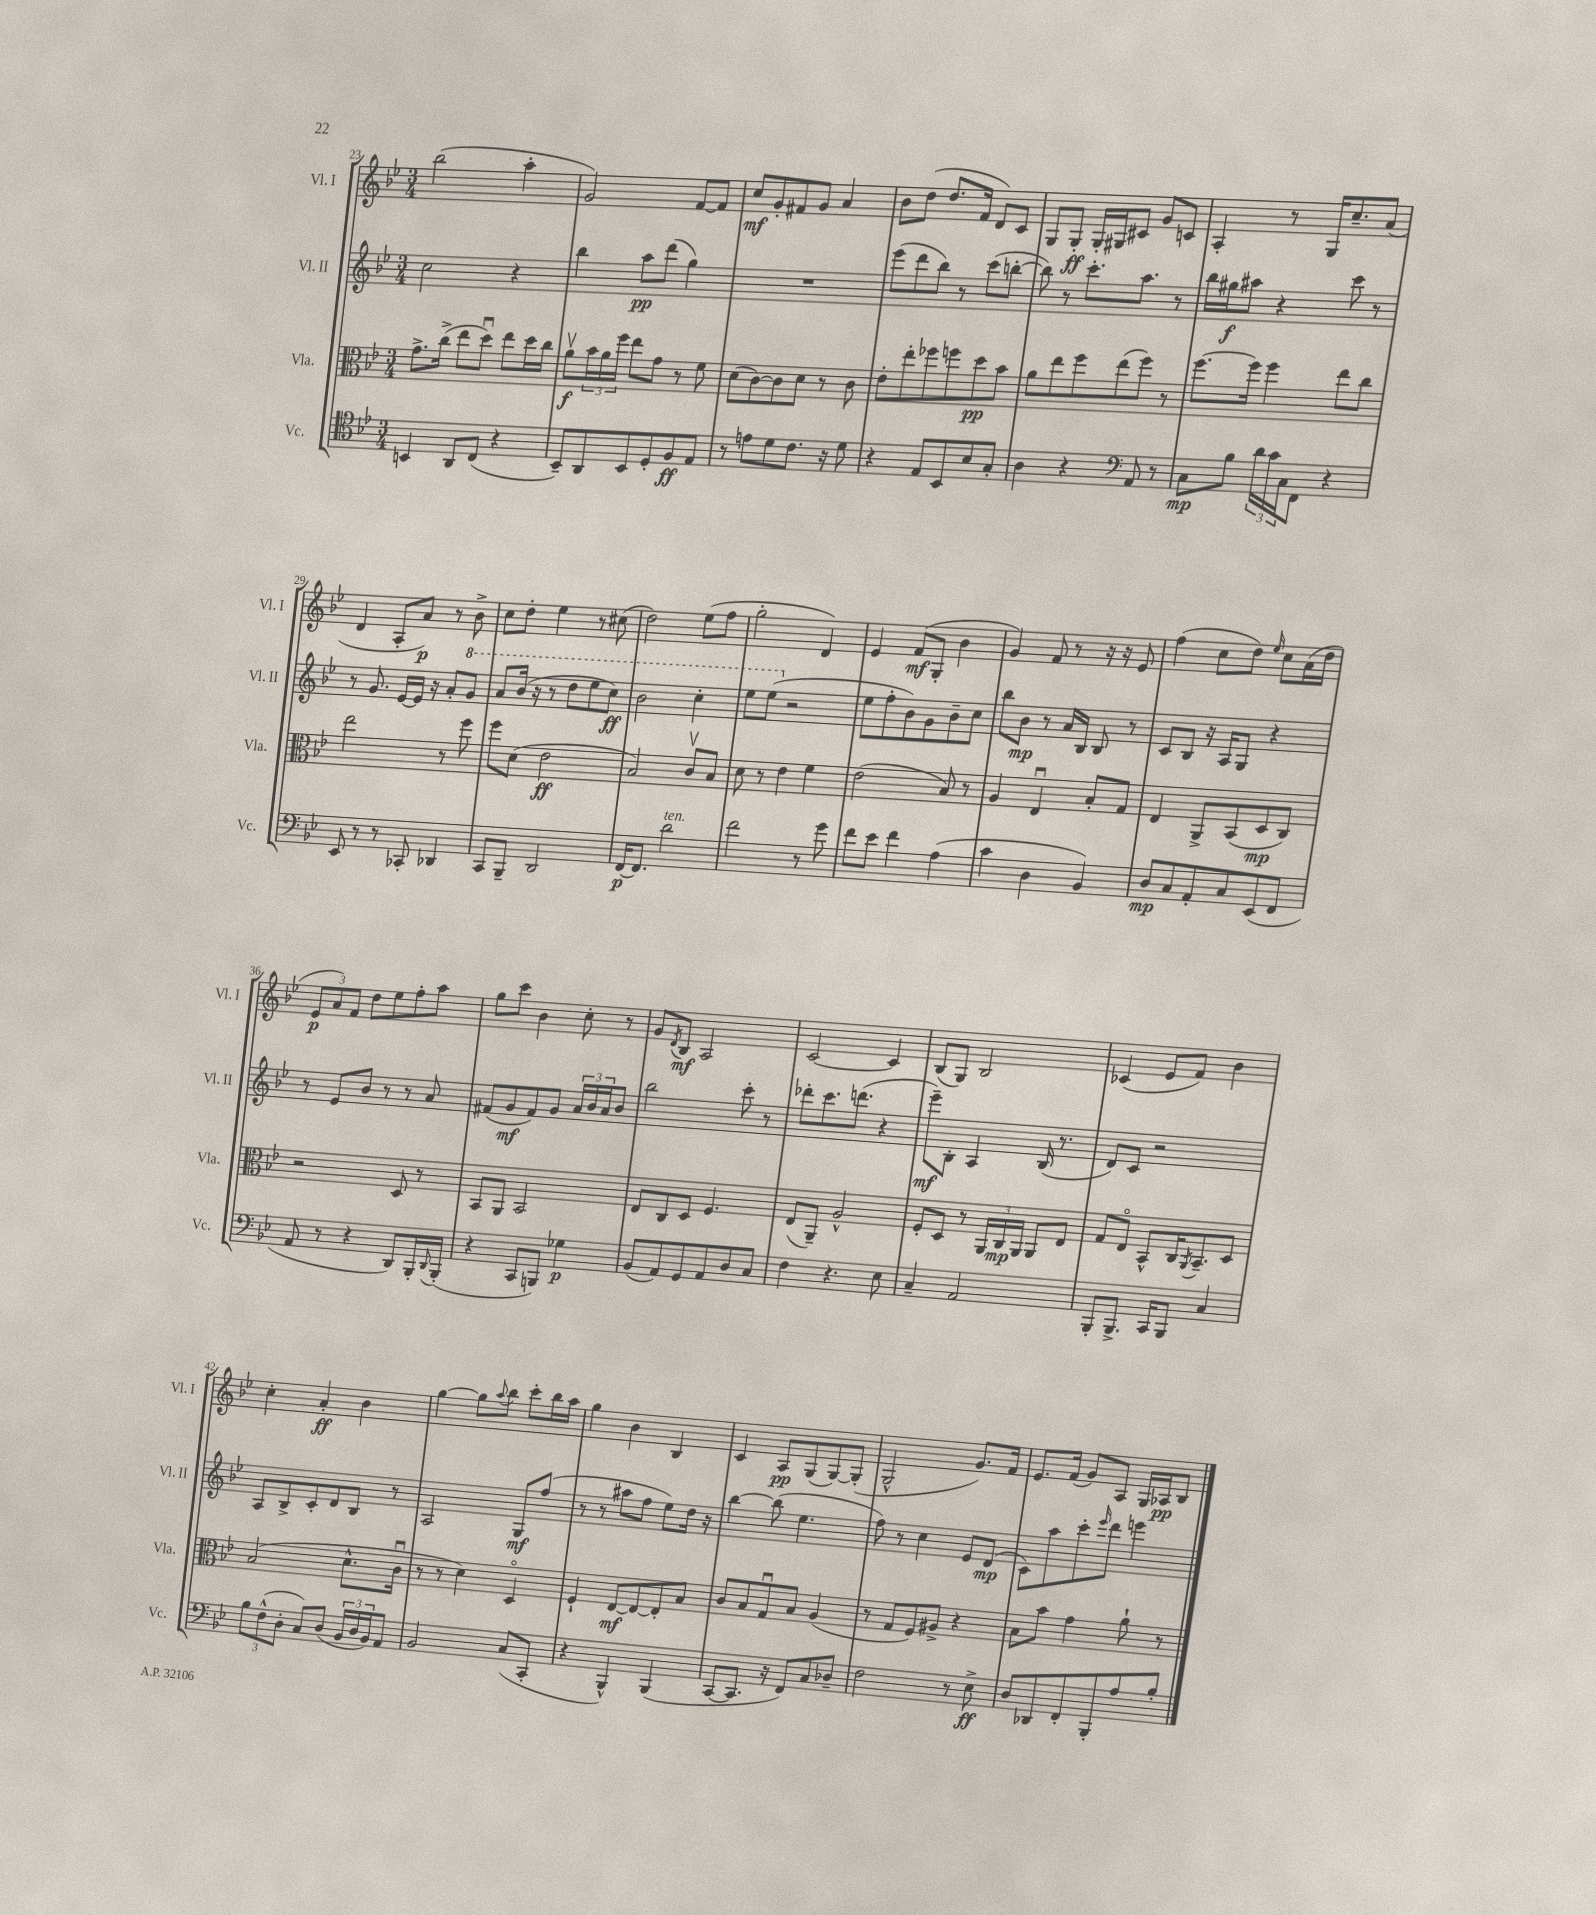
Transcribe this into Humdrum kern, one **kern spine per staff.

**kern	**kern	**kern	**kern
*staff4	*staff3	*staff2	*staff1
*clefC4	*clefC3	*clefG2	*clefG2
*k[b-e-]	*k[b-e-]	*k[b-e-]	*k[b-e-]
*M3/4	*M3/4	*M3/4	*M3/4
4BB	8.g^	2cc	(2bb-
.	(16cc^	.	.
8AA	8ee-	.	.
(8C	8ddu)	.	.
4r	8ee-	4r	4aa'
.	16dd	.	.
.	16cc	.	.
=	=	=	=
8BB-~)	8av	4bb-	2g)
8AA	24b-	.	.
.	24a	.	.
.	24ff	.	.
8BB-	8ee-	8aa	.
8D'	8g	(8ddd	.
8F	8r	4gg)	[8f
8E-	8f	.	8f]
=	=	=	=
8r	(8d	2.r	8cc
8e	[8c)	.	8g'
8d	8c]	.	8f#
8.c	8d	.	8g
.	8r	.	4a
16r	.	.	.
8d	8c	.	.
=	=	=	=
4r	8e-'	(8eee-	8b-
.	8ee-'	8ddd	(8dd
8E-	8ff-	8bb-)	8.dd
8BB-	8ff	8r	.
.	.	.	16f
8B-	8dd	(8ccc	8d)
8G'	8b-	[8bb'	8c
=	=	=	=
4A	8a	8bb])	8G
.	8ee-	8r	8G'
4r	8ff	8.ccc'	16G'
.	.	.	16G#
.	(8ee-	.	8c#
.	.	8.aa	.
*clefF4	*	*	*
8AA	8ff)	.	8g
8r	8r	8r	8c
=	=	=	=
8C	[8.ff	16bb-	4A'
.	.	16gg#	.
8B-	.	8aa#	.
.	16ff]	.	.
24d	4ff	4r	8r
24c	.	.	.
24C	.	.	.
8FF	.	.	16G
.	.	.	8.cc~
4r	8ee-	8ccc	.
.	8cc	8r	(8a
=	=	=	=
8EE-	2ee-	8r	4d
8r	.	8.g	.
8r	.	.	8A'
.	.	[16e-	.
8CC-'	.	16e-]	8a)
.	.	16r	.
4DD-	8r	8a'	8r
.	8ff	8gg	8b-^
=	=	=	=
8CC	8ff	8aa	8cc
8BBB-~	(8d	(16bb-	8dd'
.	.	16r	.
2DD	2e-	8r	4ee-
.	.	8ddd	.
.	.	8eee-	8r
.	.	8ccc)	(8cc#
=	=	=	=
[16FF	2B-)	2bb-	2dd)
8.FF]	.	.	.
2d	.	.	.
.	8cv	4ccc'	(8ee-
.	8B-	.	8ff
=	=	=	=
2f	8d	8eee-	2gg'
.	8r	(8eee-	.
.	4e-	2r	.
8r	4f	.	4d)
8g	.	.	.
=	=	=	=
8f	(2e-	8ee-	4e-
8e-	.	8ff'	.
4f	.	8b-)	(8f
.	.	8g	8G'
(4A	8B-)	8b-~	4b-
.	8r	8cc	.
=	=	=	=
4c	4A	8bb-	4g)
.	.	8b-	.
4D	4E-u	8r	8f
.	.	16a	8r
.	.	16B-	.
4BB-)	8B-'	8B-	16r
.	.	.	16r
.	8G	8r	8e-
=	=	=	=
8D	4E-	8c	(4ff
8C	.	8B-	.
8AA'	8AA^	16r	8cc
.	.	16A	.
8C	(8BB-	8G	8dd)
.	.	.	16qqee-
(8EE-	8D	4r	8cc
8FF	8C)	.	(16a
.	.	.	16dd
=	=	=	=
8AA	2r	8r	12e-
.	.	.	12a)
8r	.	8e-	.
.	.	.	12f
4r	.	8b-	8dd
.	.	8r	8ee-
8DD)	8D	8r	8ff'
16BBB-'	8r	8a	8aa
8qqDD	.	.	.
(16BBB-'	.	.	.
=	=	=	=
4r	8BB-	(8f#	8gg
.	8AA	8g	8ccc
8CC	2BB-	8f#)	4b-
8BBB)	.	8g	.
4G-	.	24a	8cc'
.	.	24b-	.
.	.	24a	.
.	.	8b-	8r
=	=	=	=
(8BB-	8E-	2bb-	8g
.	.	.	8qd
8AA)	8C	.	8B-
8GG	8D	.	2A
8AA	4.F	.	.
8D	.	8ccc'	.
8C	.	8r	.
=	=	=	=
4F	(8E-	8ddd-'	[2c
.	8AA~)	8.ccc	.
4.r	2A^^	.	.
.	.	(8.ddd	.
.	.	4r	4c]
8E-	.	.	.
=	=	=	=
4C~	8F'	8eee-~)	(8B-
.	8D	8B-'	8G)
2AA	8r	4A	2B-
.	24AA	.	.
.	24C	.	.
.	24AA	.	.
.	8AA	(16B-	.
.	.	8.r	.
.	8E-	.	.
=	=	=	=
8BBB-'	8G	8d)	(4c-
8.BBB-^	8E-o	8c	.
.	8BB-^^	2r	8e-
16CC	.	.	.
8BBB-	16C	.	8f)
.	8qAA	.	.
.	8.BB-~	.	.
4C	.	.	4b-
.	8D	.	.
=	=	=	=
12B-	(2B-	8A	4cc'
(12F^^	.	.	.
.	.	8B-^	.
12D'	.	.	.
8C)	.	8c'	4a'
(8D	.	8d	.
24BB-	8.d^^	8B-	4b-
24D	.	.	.
24BB-)	.	.	.
8AA	.	8r	.
.	16cu	.	.
=	=	=	=
2BB-	8r	2A	[4gg
.	8r	.	.
.	4d)	.	8gg]
.	.	.	8qqaa
.	.	.	8bb-
(8C	4Do	8G	8ccc'
8CC'	.	(8ff	16bb-
.	.	.	16aa
=	=	=	=
4r	4F`	8r	4gg
.	.	8r	.
4BBB-^^)	[8E-	8aa#	4b-
.	8E-_	8ff	.
(4BBB-	8E-']	8ee-)	4B-
.	8B-	16dd	.
.	.	16r	.
=	=	=	=
[8CC	8c	[4bb-	4c
8.CC]	8B-	.	.
.	8Gu	(8bb-]	8A
16r	.	.	.
8FF)	8B-	4.ee-	(8G
8C	(4A	.	[8G)
8D-~	.	.	(8G']
=	=	=	=
2F	8r	8ff)	2G^^
.	8G	8r	.
.	8F)	4cc	.
.	8A#^	.	.
8r	4r	8e-	8.g)
8E-^	.	(8d	.
.	.	.	16f
=	=	=	=
8D	8B-	8c)	8.e-
8DD-	8b-	8aa	.
.	.	.	(16f
8FF'	4g	8ccc'	8g)
.	.	16qqeee-	.
8BBB-'	.	8ddd	8A
8A	8a`	4eee	16G
.	.	.	16A-
8B-'	8r	.	8B-
==	==	==	==
*-	*-	*-	*-
